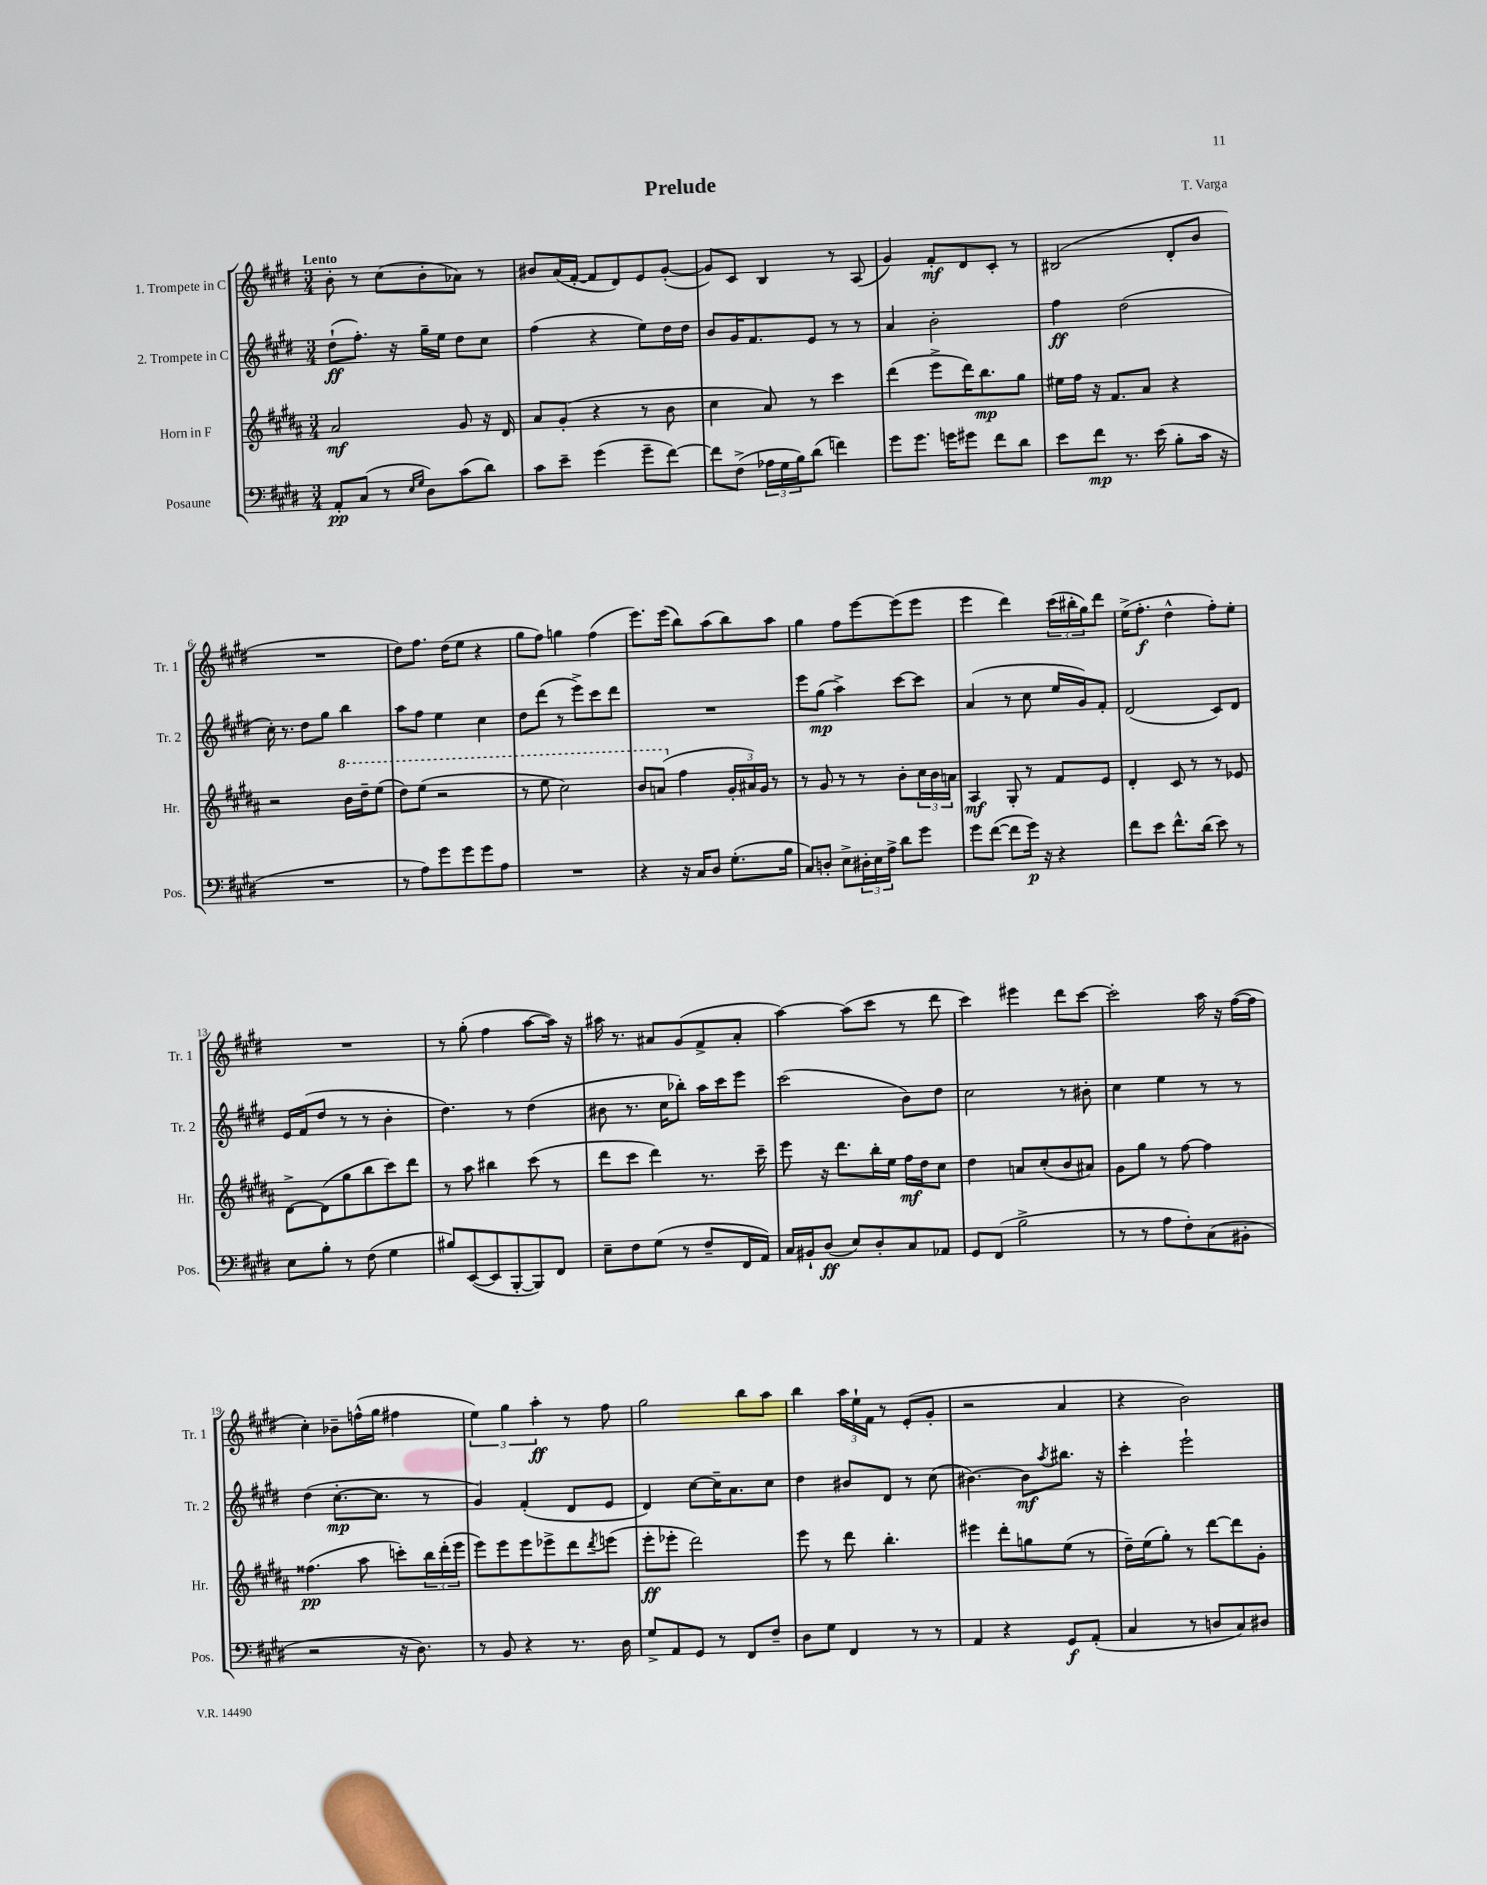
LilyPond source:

\header { title = "Prelude" composer = "T. Varga" }
<<
\new StaffGroup <<
\new Staff = "s0" \with { instrumentName = "1. Trompete in C" shortInstrumentName = "Tr. 1" } {
    \clef treble \key e \major \numericTimeSignature \time 3/4 \tempo "Lento"
    b'8-. r8 cis''8( b'8-. aes'8) r8 |
    bis'8 a'16( fis'16~-. fis'8 dis'8) e'8 gis'8~-.( |
    gis'8) cis'8 b4 r8 a8( |
    gis'4) fis'8-.\mf dis'8 cis'8-. r8 |
    bis2( dis'8-. b'8 |
    R2. |
    dis''8) fis''8. dis''16( e''8 r4 |
    gis''8 fis''8) g''4 fis''4( |
    e'''8.) e'''16( b''8) a''8( b''8) a''8 |
    gis''4 fis''8 e'''8~ e'''8( e'''8 |
    e'''4 dis'''4) \tuplet 3/2 { cis'''16( bis''16-. gis''16) } dis'''8 |
    e''16->( fis''8.-.\f dis''4-^ fis''8-.) e''8-. |
    R2. |
    r8 gis''8-.( fis''4 a''8~ a''16) r16 |
    ais''16 r8. ais'8 gis'8( fis'8-> ais'8-. |
    a''4~) a''8( cis'''8 r8 dis'''8 |
    cis'''4) eis'''4 dis'''8 cis'''8~ |
    cis'''2-. a''16 r16 fis''16~( fis''16 |
    cis''4-.) bes'8-- f''16-^( gis''16 fis''4 |
    \tuplet 3/2 { e''4) gis''4 a''4-.\ff } r8 fis''8 |
    gis''2 b''8 a''8 |
    b''4 \tuplet 3/2 { a''16 e''16-! fis'16 } r8 e'8-.( gis'8-. |
    r2 a'4 |
    r4 b'2) \bar "|." |
}
\new Staff = "s1" \with { instrumentName = "2. Trompete in C" shortInstrumentName = "Tr. 2" } {
    \clef treble \key e \major \numericTimeSignature \time 3/4
    dis''8-!\ff( fis''8.-.) r16 gis''16-- e''16 dis''8 cis''8 |
    fis''4( r4 e''8) dis''16 dis''16 |
    b'8 gis'16 fis'8. e'8 r8 r8 |
    a'4 b'2-. |
    fis''4\ff dis''2( |
    cis''16-.) r8. dis''8 gis''8 b''4 |
    a''8 fis''8 e''4 cis''4 |
    dis''8 dis'''8( r8 e'''8->) cis'''8 dis'''8 |
    R2. |
    e'''8 gis''8\mp( a''4->) cis'''8~ cis'''8 |
    a'4( r8 cis''8 e''16 gis'16) fis'8-. |
    dis'2( cis'8) dis'8 |
    e'16 fis'16( dis''8 r8 r8 b'4-. |
    dis''4.) r8 dis''4( |
    bis'8 r8. cis''16 bes''8-.) a''16 cis'''16 e'''8 |
    cis'''2( b'8) dis''8 |
    cis''2 r8 bis'8-. |
    cis''4 e''4 r8 r8 |
    dis''4( cis''8.~-.\mp cis''8. r8 |
    gis'4) fis'4-.( dis'8 e'8 |
    dis'4) cis''8~ cis''16-- a'8. cis''8 |
    dis''4 bis'8 dis'8 r8 cis''8( |
    bis'4.~) bis'8\mf \acciaccatura { a''8 } bis''8. r16 |
    cis'''4-. e'''2-! \bar "|." |
}
\new Staff = "s2" \with { instrumentName = "Horn in F" shortInstrumentName = "Hr." } {
    \clef treble \key b \major \numericTimeSignature \time 3/4
    ais'2\mf gis'8 r16 dis'16 |
    ais'8 gis'8-.( r4 r8 b'8 |
    cis''4 ais'8) r8 cis'''4 |
    dis'''4( e'''8-> dis'''16) b''8.\mp gis''8 |
    eis''16 fis''16 r16 fis'8. ais'8 r4 |
    r2 \ottava #1 b''16 dis'''16-- e'''8( |
    dis'''8) e'''8( r2 |
    r8 e'''8 cis'''2) |
    b''8 a''8( \ottava #0 fis''4 \tuplet 3/2 { gis'16-. ais'!16) gis'16 } r8 |
    r8 gis'8 r8 r8 b'8-. \tuplet 3/2 { cis''16 b'16 a'16 } |
    ais4\mf gis8-. r8 fis'8 e'8 |
    dis'4-. cis'8 r8 r8 ees'8 |
    dis'8~-> dis'8( gis''8 b''8 cis'''8) dis'''8 |
    r8 ais''8 bis''4 cis'''8( r8 |
    dis'''8 cis'''8 dis'''4) r8. cis'''16-- |
    e'''8 r16 dis'''8. b''16-. e''16 fis''16\mf dis''16 cis''8 |
    dis''4 a'8 cis''8-.( b'8 ais'8) |
    gis'8 gis''8 r8 fis''8~ fis''4 |
    fisis''4.\pp( ais''8 c'''8-.) \tuplet 3/2 { b''16 dis'''16-.( e'''16 } |
    e'''8) e'''8 e'''8 ees'''8-> dis'''8 \acciaccatura { dis'''8 } e'''8( |
    e'''8-.\ff ees'''8-. dis'''2) |
    e'''8 r8 dis'''8 b''4.-. |
    eis'''4 dis'''8-. g''8 e''8( r8 |
    dis''16--) e''16( gis''8-.) r8 dis'''8~ dis'''8 gis'8-. \bar "|." |
}
\new Staff = "s3" \with { instrumentName = "Posaune" shortInstrumentName = "Pos." } {
    \clef bass \key e \major \numericTimeSignature \time 3/4
    a,8-.\pp cis8( r8 \grace { e16 gis16 } dis8) cis'8( dis'8) |
    cis'8 e'8-- gis'4( gis'8-- fis'8~) |
    fis'8 fis8->( \tuplet 3/2 { aes16 gis16 b16) } dis'8( f'4) |
    gis'8 gis'8. g'16 gis'8 fis'8 dis'8 |
    e'8 fis'8\mp r8. e'16( b8-. cis'16 r16 |
    R2. |
    r8 a8) gis'8 gis'8 gis'8 a8 |
    R2. |
    r4 r16 cis16 dis8 gis8.-.( b16 |
    cis8) d8-. e8-> \tuplet 3/2 { dis16-. e16 a16-> } dis'8 gis'8 |
    gis'8 fis'8~( fis'8 gis'16\p) r16 r4 |
    fis'8 e'8 fis'8.-^ dis'16( e'8) r8 |
    e8 b8-. r8 fis8( gis4 |
    bis8) e,8~( e,8 b,,8~-. b,,8) fis,8 |
    e8-- fis8 gis8( r8 fis8-- fis,16 a,16) |
    cis16 bis,16-! dis8\ff( e8) dis8-. cis8 aes,8 |
    gis,8 fis,8( b2-> |
    r8 r8 a8 fis8-.) cis8( bis,8-. |
    r2 r16 dis8.) |
    r8 b,8 r4 r8. dis16 |
    gis8-> a,8 gis,8 r8 fis,8 fis8-- |
    dis8 gis8 fis,4 r8 r8 |
    a,4 r4 gis,8\f a,8-.( |
    cis4 r8 d8 cis8) dis8 \bar "|." |
}
>>
>>
